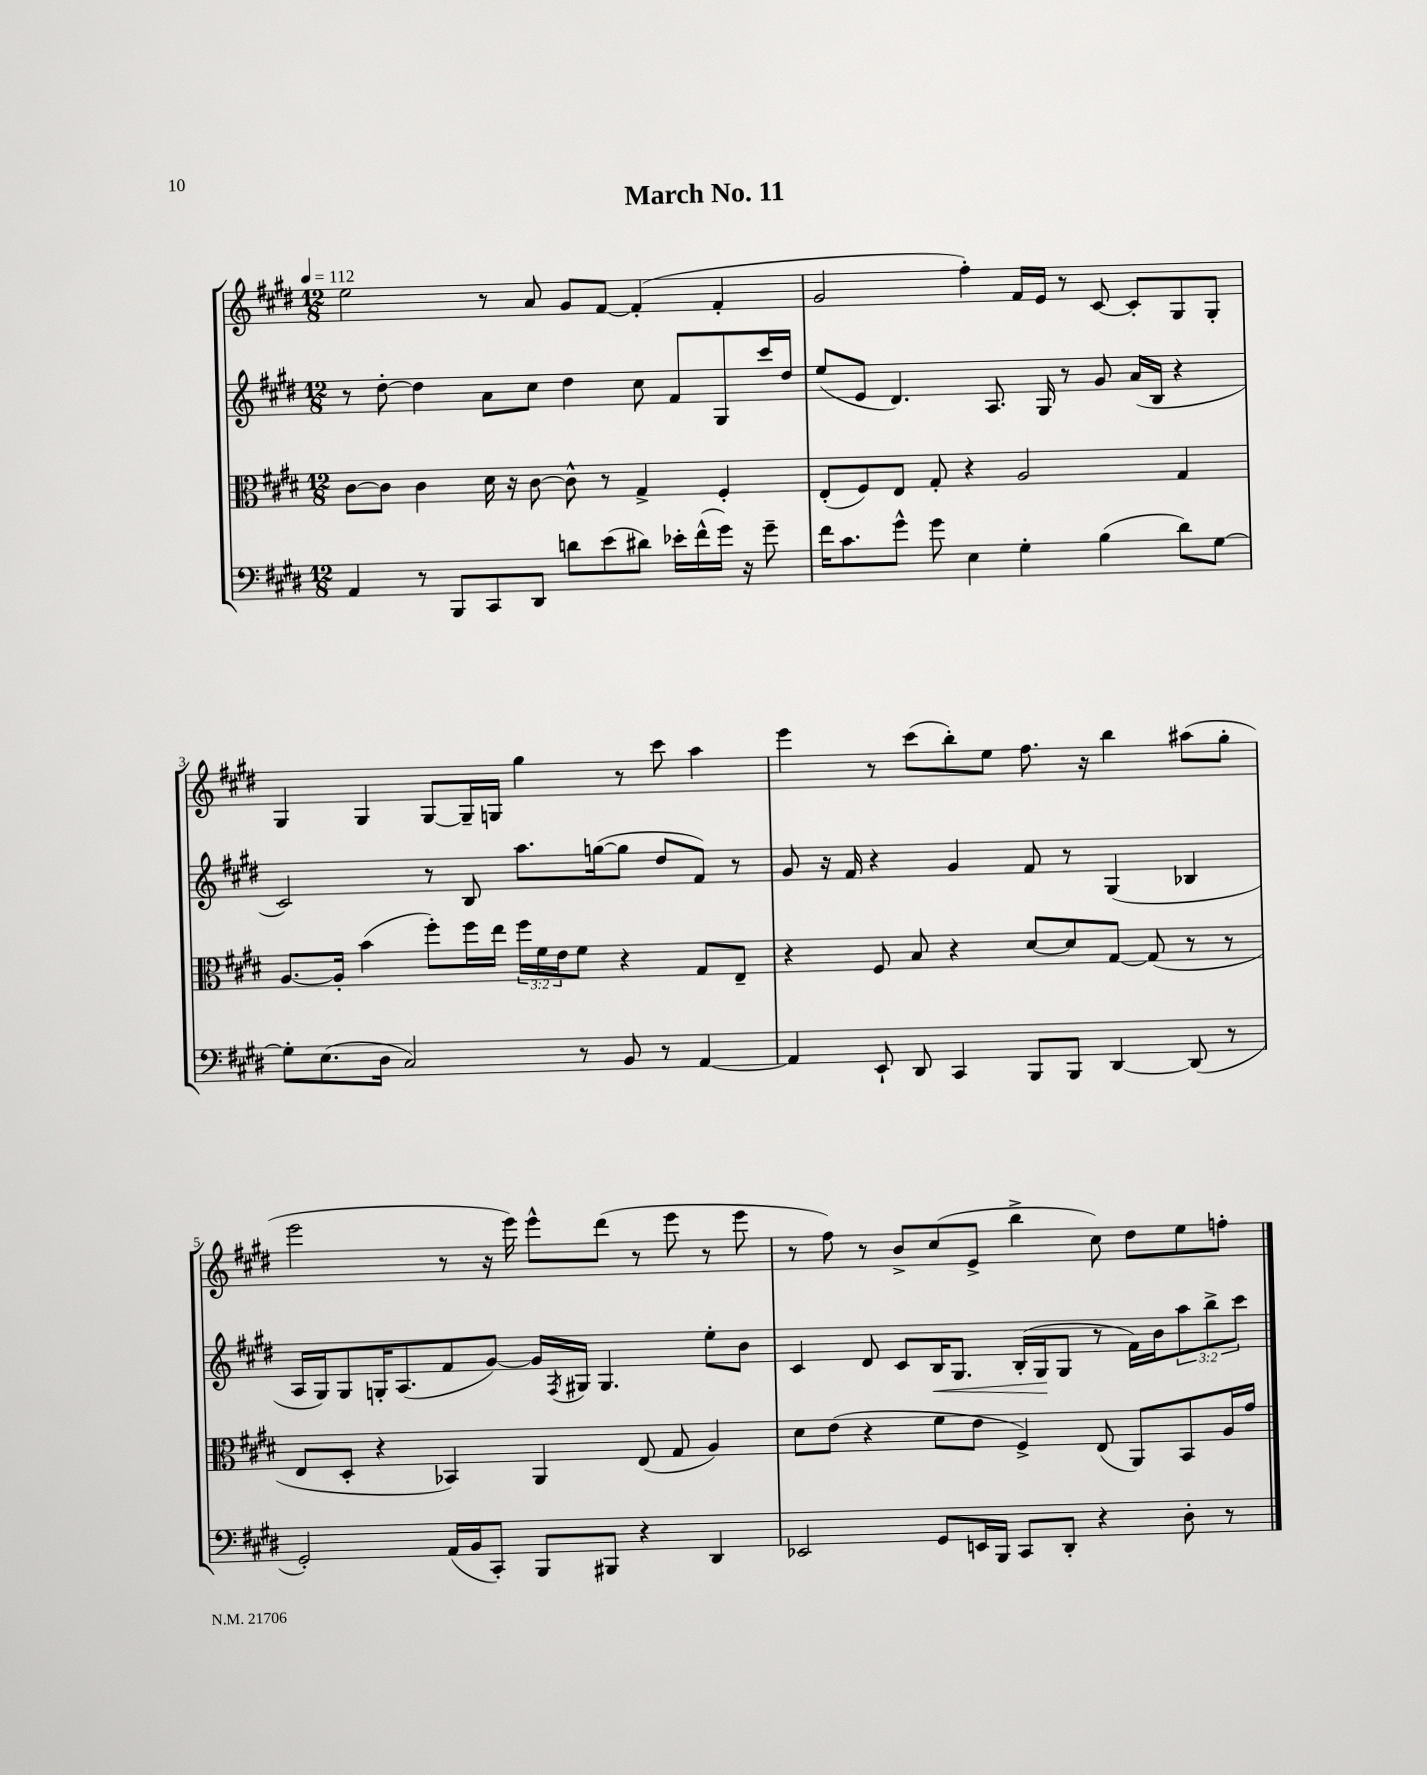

**kern	**kern	**kern	**dynam	**kern
*part4	*part3	*part2	*part2	*part1
*staff4	*staff3	*staff2	*staff2	*staff1
*clefF4	*clefC3	*clefG2	*	*clefG2
*k[f#c#g#d#]	*k[f#c#g#d#]	*k[f#c#g#d#]	*	*k[f#c#g#d#]
*M12/8	*M12/8	*M12/8	*	*M12/8
*MM112	*MM112	*MM112	*	*MM112
=1	=1	=1	=1	=1
4AA/	[8c#\L	8r	.	2ee\
.	8c#\J]	[8dd#'\	.	.
8r	4c#\	4dd#\]	.	.
8BBB/L	.	.	.	.
8CC#/	16d#\	8a\L	.	8r
.	16r	.	.	.
8DD#/J	[8c#\	8cc#\J	.	8a/
8dn\L	8c#^^\]	4dd#\	.	8g#/L
(8e\	8r	.	.	[8f#/J
8d#X\J)	4G#^/	8cc#\	.	(4f#'/]
16e-X'\LL	.	8f#/L	.	.
(16f#^^\	.	.	.	.
16g#\JJ)	4F#'/	8G#/	.	4f#'/
16r	.	.	.	.
8g#~\	.	16ccc#/L	.	.
.	.	16dd#/JJ	.	.
=2	=2	=2	=2	=2
16f#\KL	(8E'/L	(8ee/L	.	2g#/
8.c#\	.	.	.	.
.	8F#/)	8e/J	.	.
8g#^^\J	8E/J	4.d#/)	.	.
8g#\	8G#'/	.	.	.
4E\	4r	.	.	4ff#'\)
.	.	8.A/	.	.
4G#'\	2A/	.	.	16f#/LL
.	.	16G#/	.	16e/JJ
.	.	8r	.	8r
(4B\	.	8g#/	.	[8c#/
.	.	(16a/LL	.	8c#'/L]
.	.	16B/JJ	.	.
8d#\L)	4G#/	4r	.	8G#/
[8G#\J	.	.	.	8G#'/J
!!LO:LB:g=z
=3	=3	=3	=3	=3
8G#'\L]	[8.A/L	2c#/)	.	4G#/
(8.E\	.	.	.	.
.	16A'/Jk]	.	.	.
.	(4b\	.	.	4G#/
16D#\Jk	.	.	.	.
2C#/)	.	.	.	.
.	8ff#'\L)	8r	.	[8G#/L
.	16ff#\L	8B/	.	16G#~/L]
.	16ee\JJ	.	.	16Gn/JJ
.	24ff#\LL	8.aa\L	.	4gg#\
.	24f#\	.	.	.
.	24e\J	.	.	.
8r	8f#\J	.	.	.
.	.	([16ggn\k	.	.
8BB/	4r	8gg\J]	.	8r
8r	.	8dd#/L	.	8ccc#\
[4AA/	8G#/L	8f#/J)	.	4aa\
.	8E~/J	8r	.	.
=4	=4	=4	=4	=4
4AA/]	4r	8g#/	.	4eee\
.	.	16r	.	.
.	.	16f#/	.	.
8EE`/	8F#/	4r	.	8r
8DD#/	8B/	.	.	(8ccc#\L
4CC#/	4r	4g#/	.	8bb'\)
.	.	.	.	8ee\J
8BBB/L	[8d#/L	8f#/	.	8.ff#\
8BBB/J	8d#/]	8r	.	.
.	.	.	.	16r
[4DD#/	[8G#/J	(4G#/	.	4bb\
.	(8G#/]	.	.	.
(8DD#/]	8r	4B-X/	.	(8aa#X\L
8r	8r	.	.	8gg#'\J
!!LO:LB:g=z
=5	=5	=5	=5	=5
2GG#'/)	8E/L	16A/LL	.	2eee\
.	.	16G#/J)	.	.
.	8D#'/J	8G#/	.	.
.	4r	16Gn'/K	.	.
.	.	(8.A/	.	.
(16AA/LL	4BB-X/)	8f#/	.	8r
16BB/J	.	.	.	.
8CC#'/J)	.	[8g#/J)	.	16r
.	.	.	.	16eee\)
8BBB/L	4AA/	16g#/LL]	.	8eee^^\L
.	.	8qF#/	.	.
.	.	16G#X/JJ	.	.
8BBB#X/J	.	4.G#/	.	(8ddd#\J
4r	(8E/	.	.	8r
.	8G#/	.	.	8eee\
4DD#/	4A/)	8ee'\L	.	8r
.	.	8b\J	.	8eee\
=6	=6	=6	=6	=6
2EE-X/	8d#\L	4c#/	.	8r
.	(8e\J	.	.	8ff#\)
.	4r	8d#/	.	8r
.	.	8c#/L	.	8b^/L
!	!	!	!LO:HP:b	!
8GG#/L	8f#\L	16B/K	<	(8cc#/
.	.	8.G#/J	.	.
16EEn/L	8e\J	.	.	8e^/J
16BBB/JJ	.	.	.	.
8CC#/L	4F#^/)	(16B'/LL	.	4bb^\
.	.	16G#/J	.	.
8DD#'/J	.	8G#/J	[	.
4r	(8E/	8r	.	8cc#\)
.	8AA/L)	16f#\LL)	.	8dd#\L
.	.	16b\J	.	.
8D#'\	8BB/	12aa\	.	8ee\
.	.	12bb^\	.	.
8r	16A/L	.	.	8ffn'\J
.	.	12ccc#\J	.	.
.	16g#/JJ	.	.	.
==	==	==	==	==
*-	*-	*-	*-	*-
